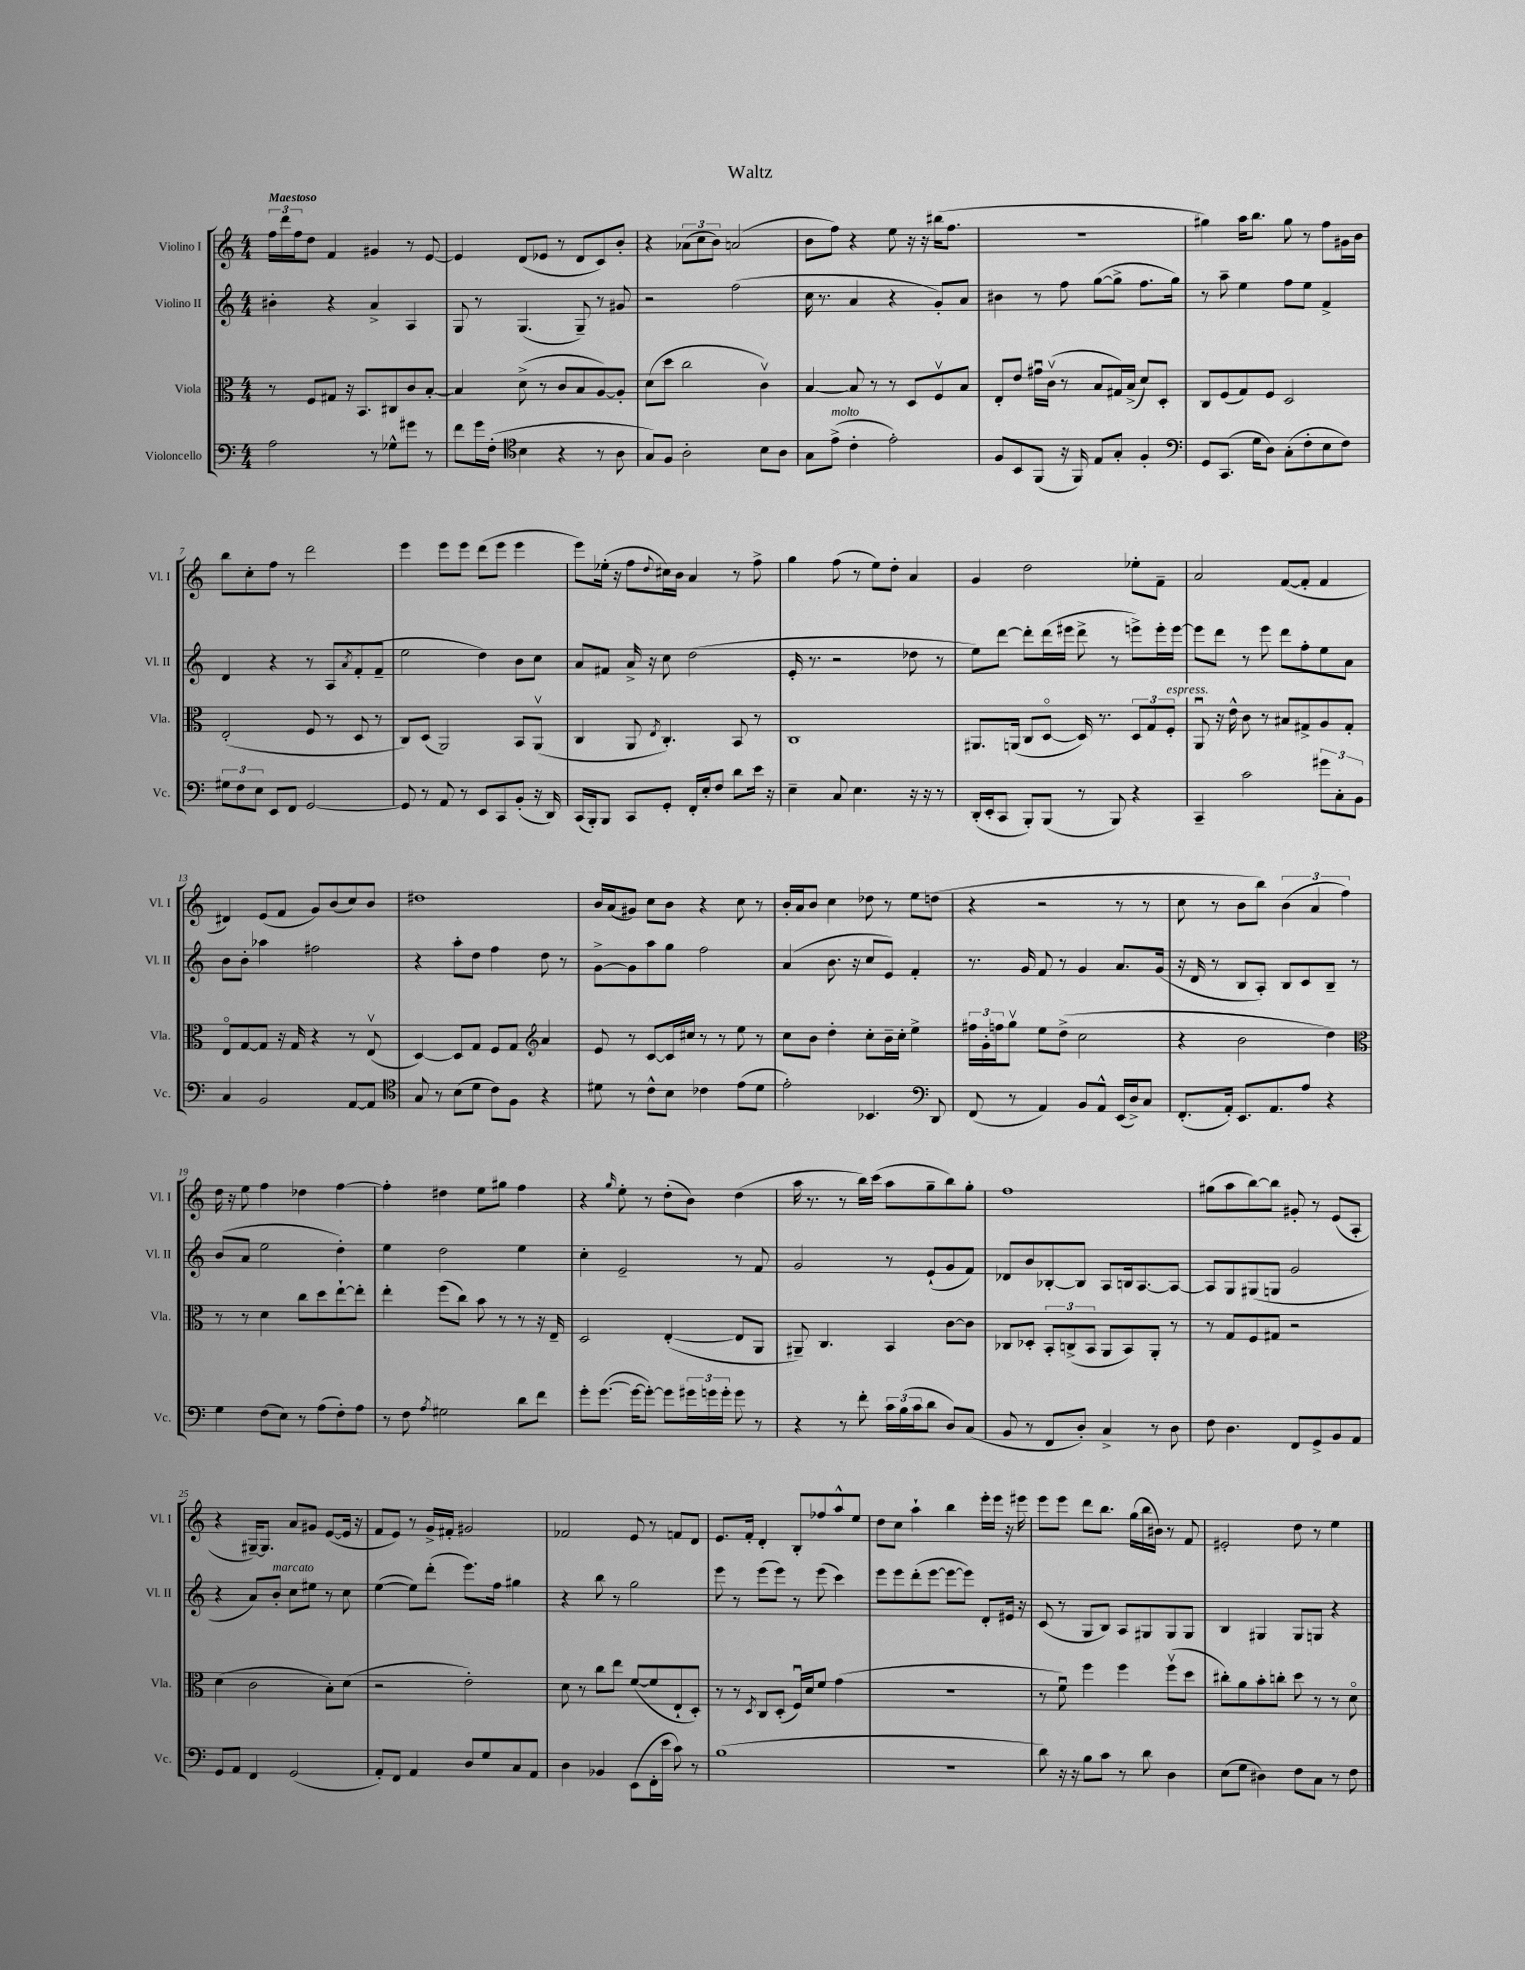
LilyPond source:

\header { title = "Waltz" }
<<
\new StaffGroup <<
\new Staff = "s0" \with { instrumentName = "Violino I" shortInstrumentName = "Vl. I" } {
    \clef treble \key c \major \numericTimeSignature \time 4/4 \tempo "Maestoso"
    \tuplet 3/2 { f''16 d'''16 f''16 } d''8 f'4 gis'4 r8 e'8~ |
    e'4 d'8( ees'8 r8 d'8 c'8) b'8-. |
    r4 \tuplet 3/2 { aes'8( c''8 b'8) } a'2( |
    b'8 f''8) r4 e''8 r16 r16 bis''16( f''8. |
    R1 |
    gis''4) a''16 b''8. gis''8 r8 f''8 gis'16 b'16 |
    b''8 c''8-. f''8 r8 d'''2 |
    e'''4 e'''8 e'''8 d'''8( e'''8 e'''4 |
    e'''8) ees''16-.( r16 f''8 \appoggiatura { d''8 } cis''16) b'16 a'4 r8 f''8-> |
    g''4 f''8( r8 e''8) d''8-. a'4 |
    g'4 d''2 ees''8-. f'8-- |
    a'2 f'8~( f'8-. f'4 |
    dis'4) e'8( f'8 g'8) b'8( c''8) b'8 |
    dis''1 |
    b'16 a'16( gis'8) c''8 b'8 r4 c''8 r8 |
    b'16-. a'16 b'8 c''4 des''8 r8 e''8 d''8( |
    r4 r2 r8 r8 |
    c''8 r8 b'8 b''8) \tuplet 3/2 { b'4( a'4 f''4) } |
    d''16 r16 e''8 f''4 des''4 f''4~ |
    f''4-. dis''4 e''8 gis''8 f''4 |
    r4 \grace { g''16 } e''8-. r8 d''8-.( b'8) d''4( |
    a''16 r8. r8 b''16) c'''16( a''8 g''8-- b''8) g''8-. |
    f''1 |
    gis''8( a''8 b''8~) b''8 gis'8-. r8 e'8( a8-. |
    r4 gis16~--) gis8. a'8 gis'8 e'8~( e'16 r16 |
    f'8 e'8) r8 g'16-> fis'16-. gis'2 |
    fes'2 e'8 r8 f'8 d'8 |
    e'8. f'16-. d'4-. b8-. fes''8 a''8-^ e''8 |
    d''8 c''8 a''4-! b''4 e'''16-. e'''16 r16 eis'''16 |
    e'''8 e'''8 d'''8 b''8. g''16( b''16 bis'16) r8 f'8 |
    eis'2-. d''8 r8 e''4 \bar "|." |
}
\new Staff = "s1" \with { instrumentName = "Violino II" shortInstrumentName = "Vl. II" } {
    \clef treble \key c \major \numericTimeSignature \time 4/4
    bis'4-. r4 a'4-> a4 |
    g8 r8 g4.( g8--) r8 gis'8 |
    r2 f''2( |
    c''16 r8. a'4 r4 g'8-.) a'8 |
    bis'4 r8 f''8 g''8~( g''8-> f''8. g''16) |
    r8 a''8-- e''4 f''8 e''8 f'4-> |
    d'4 r4 r8 a8 \acciaccatura { a'8 } f'8-.( f'8-- |
    e''2 d''4) b'8 c''8 |
    a'8 fis'8 a'16-> r16 c''8 d''2( |
    e'16-. r8. r2 des''8 r8 |
    e''8) d'''8~ d'''8-. d'''16( eis'''16 d'''8-> r8 e'''8->) e'''16-. e'''16~ |
    e'''8 d'''8 r8 e'''8 d'''8 f''8-. e''8 a'8 |
    b'8 b'8-. aes''4 fis''2 |
    r4 a''8-. d''8 f''4 d''8 r8 |
    g'8~-> g'8 a''8 g''8 f''2 |
    a'4( b'8. r16 c''8 e'8) f'4-. |
    r8. g'16 f'8 r8 g'4 a'8. g'16( |
    r16 d'16 r8 b8 a8-.) b8 c'8 b8-- r8 |
    b'8( a'8 e''2 d''4-.) |
    e''4 d''2 e''4 |
    c''4-. e'2-- r8 f'8 |
    g'2 r8 e'8-!( g'8 f'8) |
    des'8 b'8 bes8~-. bes8 a8 b16 a8.~ a8~ |
    a8 g8 gis8( g8 g'2 |
    r4 a'8) b'8-.^\markup { \italic "marcato" } c''8 eis''8 r8 c''8 |
    e''4~( e''8) d'''8-.( e'''8.) f''16 gis''4 |
    r4 b''8 r8 g''2 |
    e'''8 r8 e'''8( e'''8) r8 e'''8( c'''4) |
    e'''8 e'''8 d'''8-.( e'''8~ e'''8~ e'''8) d'8-. eis'16 r16 |
    c'8( r8 g8 b8) a8 gis8 gis8 gis8 |
    b4 gis4 gis8 g8 r4 \bar "|." |
}
\new Staff = "s2" \with { instrumentName = "Viola" shortInstrumentName = "Vla." } {
    \clef alto \key c \major \numericTimeSignature \time 4/4
    r8 f8 gis8 r16 b,8. cis8 c'8 b8~-. |
    b4 d'8->( r8 c'8 b8 a8~) a8-. |
    d'8( d''8 c''2 c'4\upbow) |
    b4~ b8 r8 r8 d8 f8\upbow b8 |
    e8-. e'8 gis'16\downbow c'16\upbow( r8 b8 gis16) b16->( d'8) d8-. |
    c8 f8( g8) f8 d2 |
    e2-.( f8 r8 d8 r8 |
    c8) d8( a,2) b,8 a,8\upbow( |
    c4 a,8 \acciaccatura { e8 } c4.-.) b,8 r8 |
    c1 |
    ais,8. a,16( c8 d8~\flageolet d16) r8. \tuplet 3/2 { d8 g8 f8-.^\markup { \italic "espress." } } |
    a,8\downbow r16 e'16-^ c'8 r8 bis8 gis8-> a8 gis8-. |
    e8\flageolet g8~ g8 r16 g16 r4 r8 e8\upbow( |
    d4~) d8 g8 f8 g8 \clef treble a'4 |
    e'8 r8 c'8~ c'16 cis''16 r8 r8 e''8 r8 |
    c''8 b'8 d''4-. c''8-. b'16-- c''16-. e''4-> |
    \tuplet 3/2 { fis''16 g'16-. f''16 } g''8\upbow e''8 d''8->( c''2 |
    r4 b'2 d''4) |
    \clef alto r8 r8 d'4 c''8 d''8 e''8~-! e''8-. |
    e''4-. f''8( c''8) b'8 r8 r8 r16 e16-- |
    d2 e4~-.( e8 a,8 |
    ais,8--) c4. b,4 c'8~ c'8 |
    ces8 des8-. \tuplet 3/2 { b,8-. c8->( b,8 } a,8 b,8) a,8-. r8 |
    r8 g8 f8 gis8 r2 |
    d'4( c'2 b8-.) d'8( |
    r2 e'2-.) |
    d'8 r8 c''8 e''8 f'8~( f'8 e8-! d8-.) |
    r8 r8 \acciaccatura { d8 } c8 d8-.( f16\downbow) d'16 f'8 g'4( |
    R1 |
    r8 f'8\downbow) f''4 f''4 f''8\upbow( d''8 |
    cis''8-.) a'8 b'8-. c''8-. d''8 r8 r8 d'8\flageolet \bar "|." |
}
\new Staff = "s3" \with { instrumentName = "Violoncello" shortInstrumentName = "Vc." } {
    \clef bass \key c \major \numericTimeSignature \time 4/4
    a2 r8 ges8-^ gis'8 r8 |
    f'8 g'16 f16-.( \clef tenor b4 r4 r8 a8 |
    g8) f8 a2-. b8 a8 |
    g8 e'8->^\markup { \italic "molto" }( c'4-. e'2-.) |
    f8 b,8 f,8( r16 f,16) e8 g8-. f4-. |
    \clef bass g,8 c,8.( g16 d8) c8-.( f8-. e8 f8) |
    \tuplet 3/2 { gis8 f8 e8 } e,8 f,8 g,2~ |
    g,8 r8 a,8 r8 e,8 c,8 b,8-.( r16 d,16) |
    c,16( b,,16-.) b,,8 c,8 g,8-. f,16-. e16-. f8 d'8 e'16 r16 |
    e4-- c8 e4. r16 r16 r8 |
    d,16-.( e,16-. c,8 b,,8-.) b,,8( r8 b,,8) r4 |
    c,4-- c'2 \tuplet 3/2 { gis'8 c8-. b,8 } |
    c4 b,2 a,8~ a,8 |
    \clef tenor g8 r8 b8( d'8 c'8) f8 r4 |
    dis'8 r8 c'8-^ b8 ces'4 e'8( dis'8 |
    e'2-.) bes,4. \clef bass d,8 |
    f,8( r8 a,4) b,8 a,8-^ e,16( d16->) c8 |
    f,8.-.( a,16-.) e,8. a,8. a8 r4 |
    g4 f8( e8) r8 a8( f8-.) a8 |
    r8 f8 \acciaccatura { a8 } gis2 d'8 f'8 |
    g'8-. g'8.~( g'16~ g'8~-.) g'8 \tuplet 3/2 { gis'16 g'16 g'16-. } g'8 r8 |
    r4 r8 f'8-. \tuplet 3/2 { c'16 b16( c'16 } d'8 d8) c8( |
    b,8 r8 f,8 d8-.) c4-> r8 d8 |
    f8 d4. f,8 g,8-> b,8 a,8 |
    g,8 a,8 f,4 g,2( |
    a,8-.) f,8 a,4 d8 g8 c8 a,8 |
    d4 bes,4 e,8( f,16-. e'16 c'8) r8 |
    b1( |
    r1 |
    d'8) r16 r16 b8 c'8 r8 d'8 d4 |
    e8( g8 dis4) f8 c8 r8 f8 \bar "|." |
}
>>
>>
